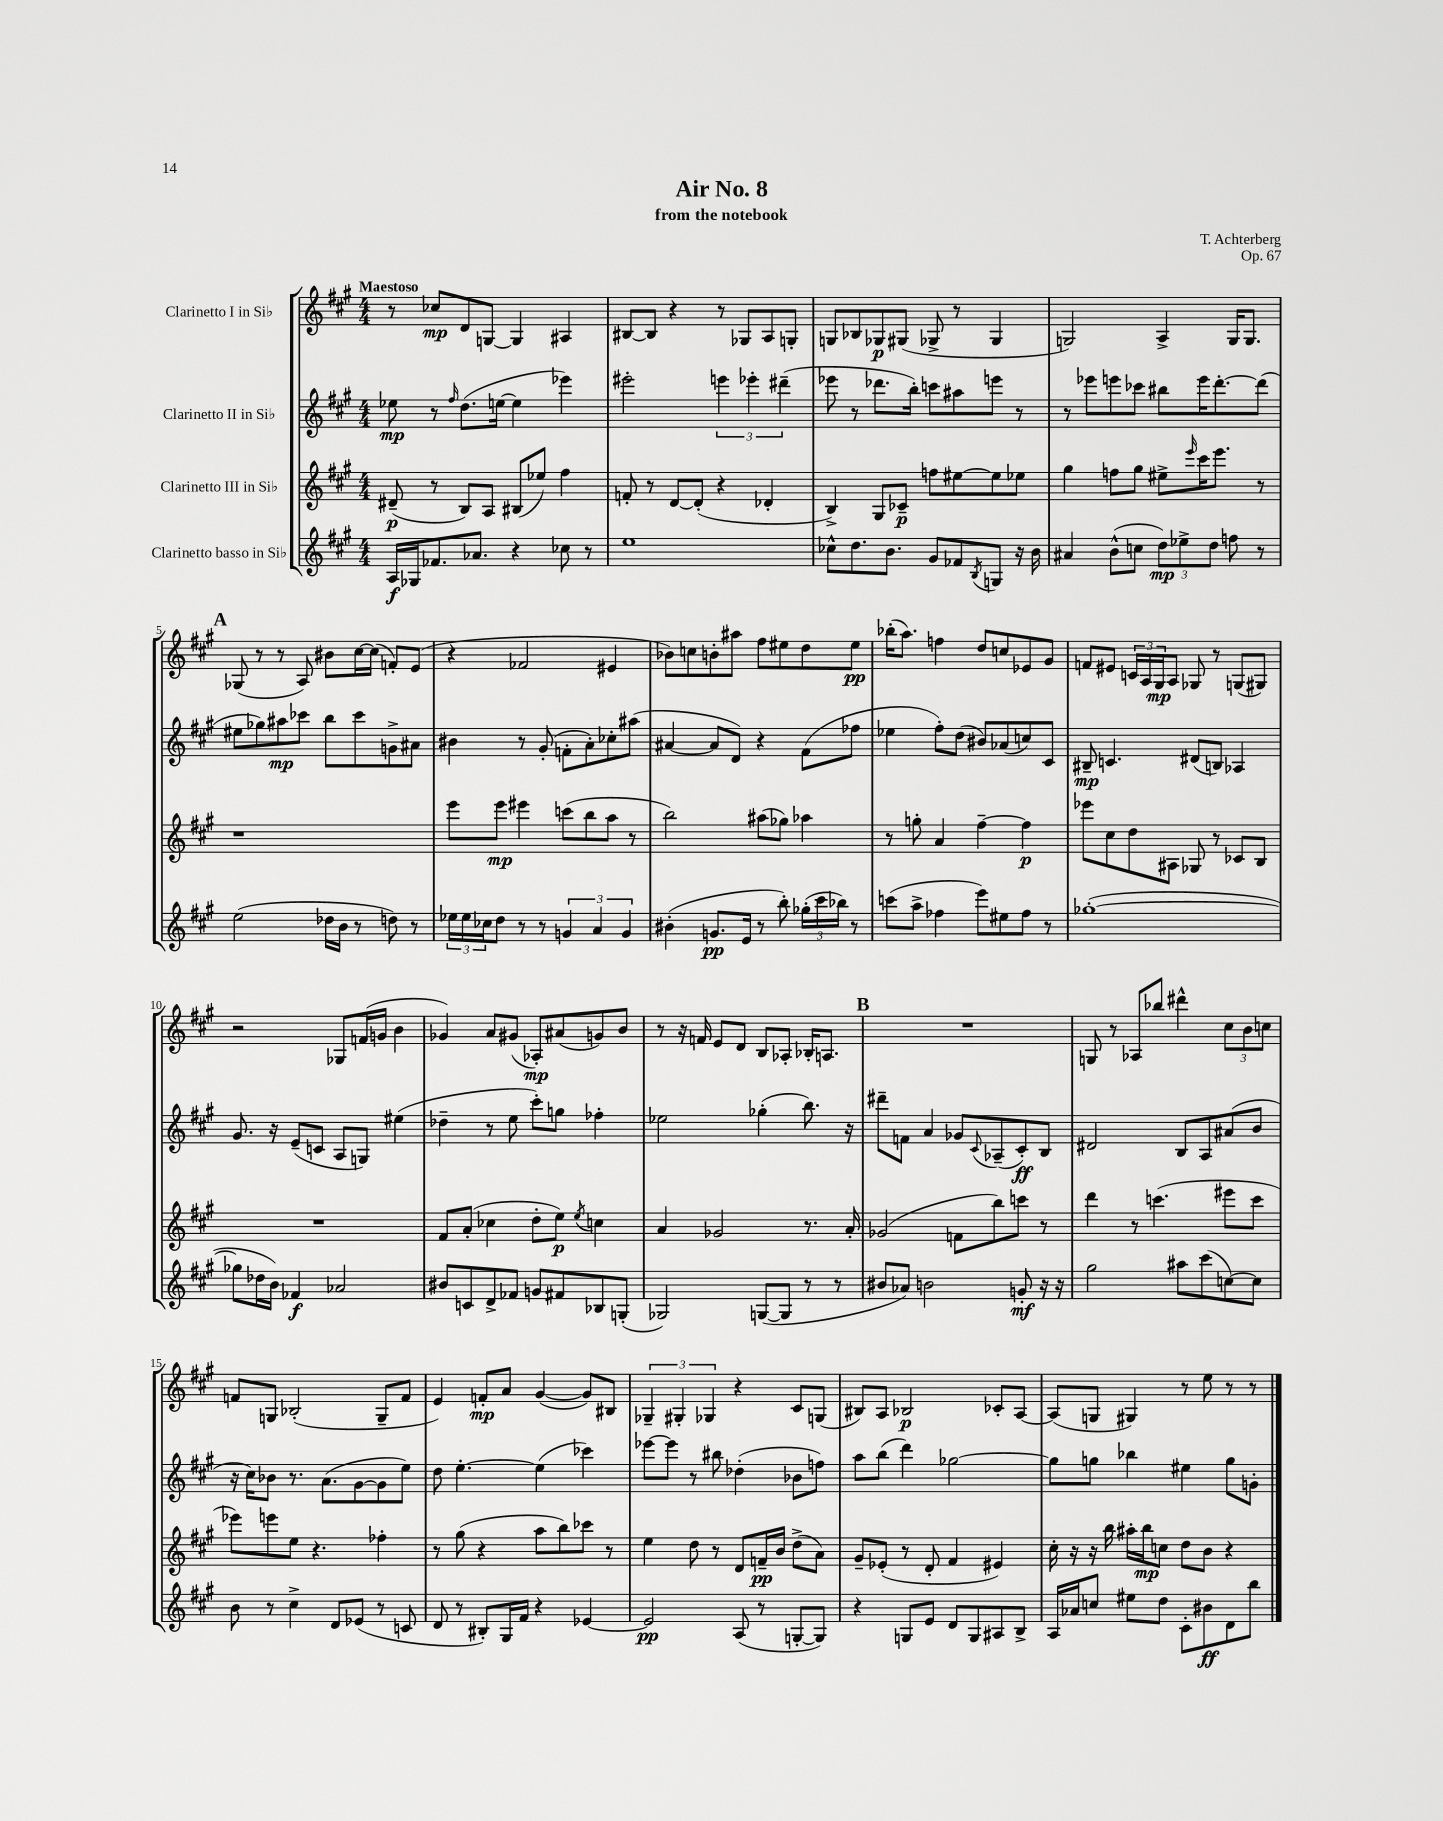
\header { title = "Air No. 8" composer = "T. Achterberg" subtitle = "from the notebook" opus = "Op. 67" }
<<
\new StaffGroup <<
\new Staff = "s0" \with { instrumentName = "Clarinetto I in Sib" } {
    \clef treble \key a \major \numericTimeSignature \time 4/4 \tempo "Maestoso"
    r8 ces''8\mp d'8 g8~ g4 ais4 |
    bis8~ bis8 r4 r8 ges8 a8 g8-. |
    g8 bes8 ges8\p gis8( ges8-> r8 ges4 |
    g2) a4-> g16 g8. |
    \mark \markup { \bold "A" } ges8( r8 r8 a8) bis'8 cis''16~ cis''16( f'8-.) e'8( |
    r4 fes'2 eis'4 |
    bes'8) c''8 b'8-. ais''8 fis''8 eis''8 d''8 eis''8\pp |
    bes''16-.( a''8.) f''4 d''8 c''8 ees'8 gis'8 |
    f'8 eis'8 \tuplet 3/2 { c'16 a16 gis16\mp } a8 ges8 r8 g8( gis8) |
    r2 ges8 f'16( g'16 b'4 |
    ges'4) a'8 gis'8( aes8-.\mp) ais'8( g'8) b'8 |
    r8 r16 f'16 e'8 d'8 b8 aes8-. bes16-. a8. |
    \mark \markup { \bold "B" } R1 |
    g8 r8 aes8 bes''8 dis'''4-^ \tuplet 3/2 { cis''8 b'8 c''8 } |
    f'8 g8 bes2-.( g8-- f'8 |
    e'4) f'8-.\mp a'8 gis'4~( gis'8) bis8 |
    \tuplet 3/2 { ges4-- gis4-. ges4 } r4 cis'8 g8( |
    bis8) a8 bes2\p ces'8-. a8~ |
    a8( g8 gis4) r8 e''8 r8 r8 \bar "|." |
}
\new Staff = "s1" \with { instrumentName = "Clarinetto II in Sib" } {
    \clef treble \key a \major \numericTimeSignature \time 4/4
    ees''8\mp r8 \grace { fis''16 } d''8.( e''16~ e''4 ees'''4) |
    eis'''2-. \tuplet 3/2 { e'''4 ees'''4-. dis'''4--( } |
    ees'''8 r8 des'''8. b''16-.) c'''8 ais''8 e'''8 r8 |
    r8 ees'''8 e'''8 ces'''8 bis''8 e'''16 d'''8.~-. d'''8( |
    \mark \markup { \bold "A" } eis''8 ges''8) ais''8\mp ces'''8 b''8 ces'''8 g'8-> ais'8 |
    bis'4 r8 gis'8-.( f'8-. a'8-.) ces''8-. ais''8( |
    ais'4~ ais'8 d'8) r4 fis'8( fes''8 |
    ees''4 fis''8-.) d''8( bis'8) aes'8( c''8) cis'8 |
    bis8--\mp c'4. dis'8( b8) aes4 |
    gis'8. r16 e'8--( c'8 a8 g8) eis''4( |
    des''4-- r8 e''8 cis'''8-.) g''8 fes''4-. |
    ees''2 ges''4-.( b''8.) r16 |
    \mark \markup { \bold "B" } dis'''8-- f'8 a'4 ges'8 \appoggiatura { cis'8 } aes8--( cis'8-.\ff) b8 |
    dis'2 b8 a8 ais'8( b'8 |
    r16 cis''16) bes'8 r8. a'8.( gis'8~ gis'8 e''8) |
    d''8 e''4.~-. e''4( ces'''4) |
    ees'''8~ ees'''8 r8 bis''8 des''4-.( bes'8 f''8) |
    a''8 b''8( d'''4) ges''2~ |
    ges''8 g''8 bes''4 eis''4 g''8 g'8-. \bar "|." |
}
\new Staff = "s2" \with { instrumentName = "Clarinetto III in Sib" } {
    \clef treble \key a \major \numericTimeSignature \time 4/4
    dis'8--\p( r8 b8) a8 bis8( ees''8) fis''4 |
    f'8-. r8 d'8~ d'8-.( r4 des'4-. |
    b4->) gis8 ces'8--\p f''8 eis''8~ eis''8 ees''8 |
    gis''4 f''8 gis''8 eis''8-> \grace { e'''16 } cis'''16 e'''8. r8 |
    \mark \markup { \bold "A" } r1 |
    e'''8 e'''8\mp eis'''4 c'''8( b''8 a''8 r8 |
    b''2) ais''8( ges''8) aes''4 |
    r8 g''8-. a'4 fis''4~-- fis''4\p |
    ees'''8 cis''8 d''8 ais8 ges8 r8 ces'8 b8 |
    R1 |
    fis'8 a'8-.( ces''4 d''8-. e''8\p) \acciaccatura { e''8 } c''4 |
    a'4 ges'2 r8. a'16-. |
    \mark \markup { \bold "B" } ges'2( f'8 b''8) c'''8 r8 |
    d'''4 r8 c'''4.( eis'''8 c'''8 |
    ees'''8) e'''8 e''8 r4. fes''4-. |
    r8 gis''8( r4 a''8 b''8) ces'''8 r8 |
    e''4 d''8 r8 d'8 f'16--\pp b'16 d''8->( a'8) |
    gis'8-- ees'8-.( r8 d'8-. fis'4 eis'4) |
    cis''16-. r16 r16 b''16 ais''16-. b''16\mp c''8 d''8 b'8 r4 \bar "|." |
}
\new Staff = "s3" \with { instrumentName = "Clarinetto basso in Sib" } {
    \clef treble \key a \major \numericTimeSignature \time 4/4
    a16\f ges16 fes'8. aes'8. r4 ces''8 r8 |
    e''1 |
    ces''8-^ d''8. b'8. gis'8 fes'8 \acciaccatura { b8 } g8 r16 b'16 |
    ais'4 b'8-^( c''8 \tuplet 3/2 { d''8\mp) ees''8-> d''8 } f''8 r8 |
    \mark \markup { \bold "A" } e''2( des''16 b'16 r8 d''8) r8 |
    \tuplet 3/2 { ees''16 ees''16 ces''16 } d''8 r8 r8 \tuplet 3/2 { g'4 a'4 g'4 } |
    bis'4-.( g'8.\pp e'16 r8 b''8-.) \tuplet 3/2 { ges''16-.( cis'''16 bes''16) } r8 |
    c'''8( a''8-> fes''4 e'''8) eis''8 fes''8 r8 |
    ges''1~-.( |
    ges''8 des''16 b'16) fes'4\f aes'2 |
    bis'8 c'8 d'8-> fes'8 g'8 fis'8 bes8 g8-.( |
    ges2) g8~( g8 r8 r8 |
    \mark \markup { \bold "B" } bis'8 aes'8) b'2 g'8-.\mf r16 r16 |
    gis''2 ais''8 cis'''8( c''8~) c''8 |
    b'8 r8 cis''4-> d'8 ees'8( r8 c'8 |
    d'8 r8 bis8-.) gis16 fis'16 r4 ees'4~ |
    ees'2\pp a8( r8 g8~-. g8) |
    r4 g8 e'8 d'8 g8 ais8 b8-> |
    a16 aes'16 c''8 eis''8 d''8 cis'8-. bis'8\ff d'8 b''8 \bar "|." |
}
>>
>>
